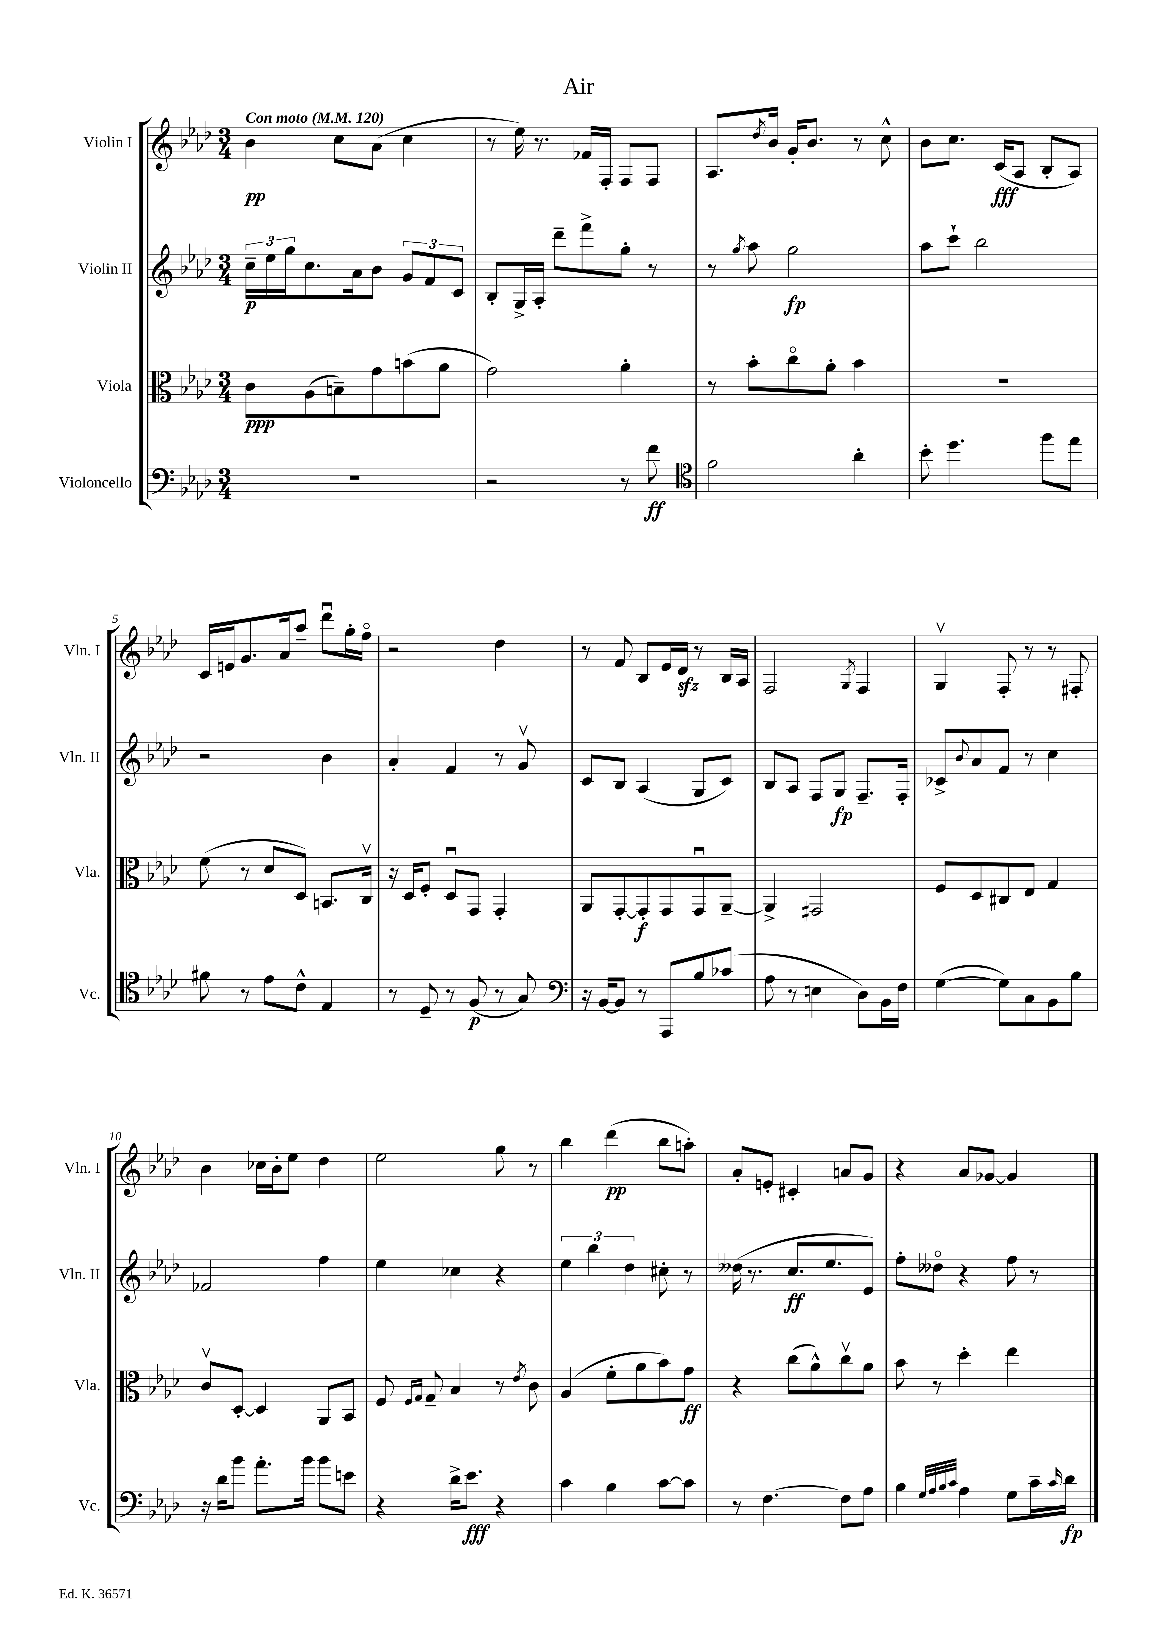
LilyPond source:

\header { title = "Air" }
<<
\new StaffGroup <<
\new Staff = "s0" \with { instrumentName = "Violin I" shortInstrumentName = "Vln. I" } {
    \clef treble \key aes \major \numericTimeSignature \time 3/4 \tempo "Con moto" 4 = 120
    bes'4\pp c''8 aes'8( c''4 |
    r8 ees''16) r8. fes'16 f16-. f8 f8 |
    aes8. \acciaccatura { des''8 } bes'16 g'16-. bes'8. r8 c''8-^ |
    bes'8 c''8. c'16\fff( aes8 bes8-. aes8) |
    c'16 e'16 g'8. aes'16 aes''8-- des'''8\downbow g''16-. f''16\flageolet |
    r2 des''4 |
    r8 f'8 bes8 ees'16 des'16\sfz r8 bes16 aes16 |
    f2 \acciaccatura { g8 } f4 |
    g4\upbow f8-. r8 r8 fis8-. |
    bes'4 ces''16 bes'16-. ees''8 des''4 |
    ees''2 g''8 r8 |
    bes''4 des'''4\pp( bes''8 a''8-.) |
    aes'8-. e'8-. cis'4-. a'8 g'8 |
    r4 aes'8 ges'8~ ges'4 \bar "|." |
}
\new Staff = "s1" \with { instrumentName = "Violin II" shortInstrumentName = "Vln. II" } {
    \clef treble \key aes \major \numericTimeSignature \time 3/4
    \tuplet 3/2 { c''16--\p ees''16 g''16 } c''8. aes'16 bes'8 \tuplet 3/2 { g'8 f'8 c'8 } |
    bes8-. g16-> aes16-. des'''8-- f'''8-> g''8-. r8 |
    r8 \acciaccatura { g''8 } aes''8 g''2\fp |
    aes''8 c'''8-! bes''2 |
    r2 bes'4 |
    aes'4-. f'4 r8 g'8\upbow |
    c'8 bes8 aes4( g8 c'8) |
    bes8 aes8 f8 g8\fp f8.-- f16-. |
    ces'8-> \appoggiatura { bes'8 } aes'8 f'8 r8 c''4 |
    fes'2 f''4 |
    ees''4 ces''4 r4 |
    \tuplet 3/2 { ees''4 bes''4 des''4 } cis''8-. r8 |
    deses''16( r8. c''8.\ff ees''8. ees'8) |
    f''8-. deses''8\flageolet r4 f''8 r8 \bar "|." |
}
\new Staff = "s2" \with { instrumentName = "Viola" shortInstrumentName = "Vla." } {
    \clef alto \key aes \major \numericTimeSignature \time 3/4
    c'8\ppp aes8( b8--) g'8 b'8( aes'8 |
    g'2) aes'4-. |
    r8 bes'8-. c''8\flageolet aes'8-. bes'4 |
    R2. |
    f'8( r8 des'8 des8) b,8. c16\upbow |
    r16 des16 f8-. des8\downbow g,8 g,4-. |
    aes,8 g,8~-. g,8-.\f g,8 g,8\downbow aes,8~-- |
    aes,4-> gis,2 |
    f8 des8 cis8 ees8 g4 |
    c'8\upbow des8~-. des4 aes,8 bes,8 |
    f8 \grace { f16 g16 } g8-- bes4 r8 \acciaccatura { ees'8 } c'8 |
    aes4( f'8-. aes'8 bes'8) g'8\ff |
    r4 c''8( aes'8-^) c''8\upbow aes'8 |
    bes'8 r8 des''4-. ees''4 \bar "|." |
}
\new Staff = "s3" \with { instrumentName = "Violoncello" shortInstrumentName = "Vc." } {
    \clef bass \key aes \major \numericTimeSignature \time 3/4
    R2. |
    r2 r8 f'8\ff |
    \clef tenor f'2 aes'4-. |
    bes'8-. des''4. f''8 ees''8 |
    fis'8 r8 ees'8 c'8-^ ees4 |
    r8 des8-- r8 f8\p( r8 g8) |
    \clef bass r16 bes,16~ bes,8 r8 aes,,8 bes8 ces'8( |
    aes8 r8 e4 des8) bes,16 f16 |
    g4~( g8) c8 bes,8 bes8 |
    r16 des'16 bes'8 aes'8.-. bes'16 bes'8 e'8 |
    r4 des'16-> ees'8.\fff r4 |
    c'4 bes4 c'8~ c'8 |
    r8 f4.~ f8 aes8 |
    bes4 \grace { g32 aes32 bes32 c'32 } aes4 g8 c'16-- \grace { c'16 } des'16\fp \bar "|." |
}
>>
>>
